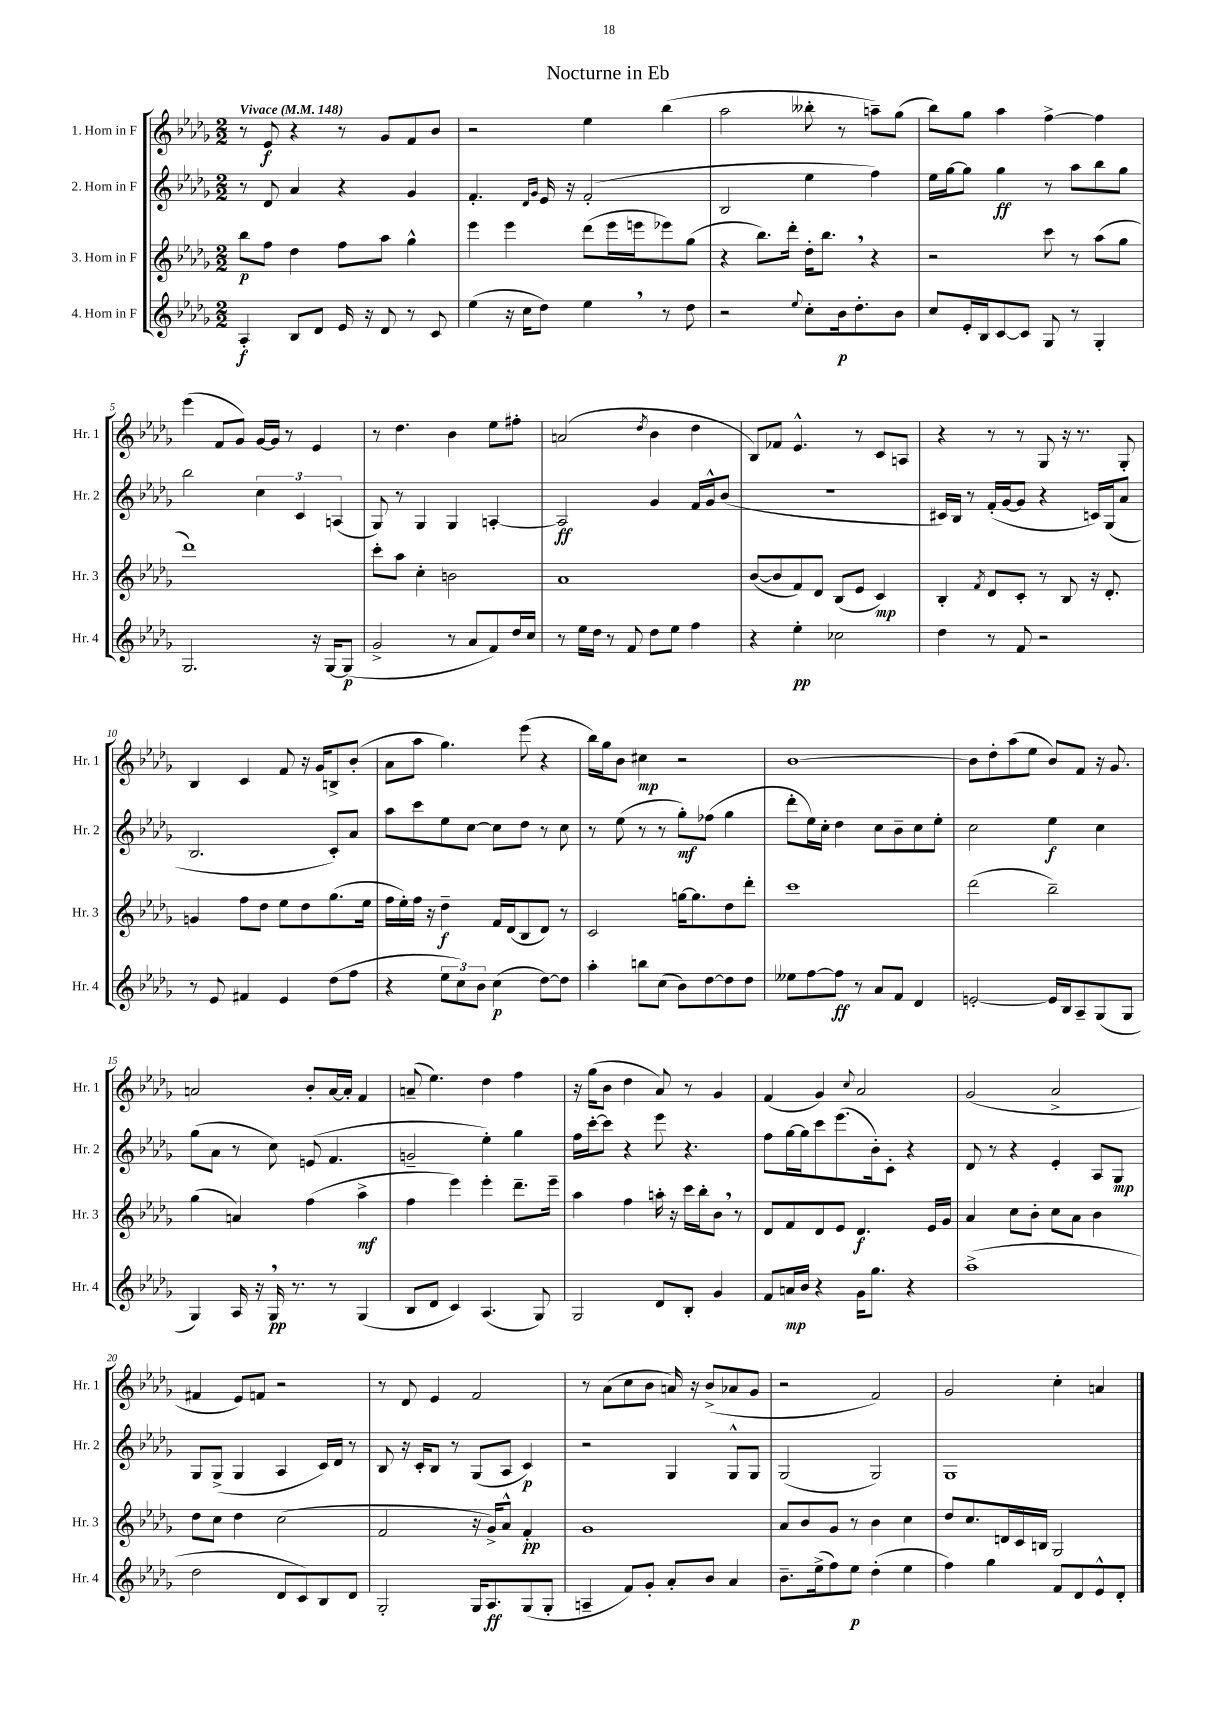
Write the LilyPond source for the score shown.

\header { title = "Nocturne in Eb" }
<<
\new StaffGroup <<
\new Staff = "s0" \with { instrumentName = "1. Horn in F" shortInstrumentName = "Hr. 1" } {
    \clef treble \key des \major \numericTimeSignature \time 2/2 \tempo "Vivace" 4 = 148
    r8 ees'8\f r4 r8 ges'8 f'8 bes'8 |
    r2 ees''4 bes''4( |
    aes''2 beses''8-. r8 a''8--) ges''8( |
    bes''8) ges''8 aes''4 f''4~-> f''4 |
    ees'''4( f'8 ges'8) ges'16~ ges'16 r8 ees'4 |
    r8 des''4. bes'4 ees''8 fis''8-. |
    a'2( \acciaccatura { des''8 } bes'4 des''4 |
    bes8) fes'8 ees'4.-^ r8 c'8 a8 |
    r4 r8 r8 ges8 r16 r8. ges8-. |
    bes4 c'4 f'8 r16 ges'16 b8-> bes'8-.( |
    aes'8 aes''8 ges''4.) ees'''8( r4 |
    bes''16) ges''16 bes'8 cis''4\mp r2 |
    bes'1~ |
    bes'8 des''8-. aes''8( ees''8 bes'8) f'8 r16 ges'8. |
    a'2 bes'8-. a'16~ a'16-. f'4 |
    a'8--( ees''4.) des''4 f''4 |
    r16 ges''16( bes'8 des''4 aes'8) r8 ges'4 |
    f'4( ges'4) \appoggiatura { c''8 } aes'2 |
    ges'2( aes'2-> |
    fis'4 ees'8) f'8 r2 |
    r8 des'8 ees'4 f'2 |
    r8 aes'8( c''8 bes'8 a'16) r16 bes'8->( aes'8 ges'8 |
    r2 f'2) |
    ges'2 c''4-. a'4 \bar "|." |
}
\new Staff = "s1" \with { instrumentName = "2. Horn in F" shortInstrumentName = "Hr. 2" } {
    \clef treble \key des \major \numericTimeSignature \time 2/2
    r8 des'8 aes'4 r4 ges'4 |
    f'4.-. \grace { des'16 ges'16 } ees'16 r16 f'2-.( |
    bes2 ees''4 f''4) |
    ees''16 ges''16~ ges''8 ges''4\ff r8 aes''8 bes''8 ges''8 |
    bes''2 \tuplet 3/2 { c''4 c'4 a4( } |
    ges8) r8 ges4 ges4 a4~-. |
    a2\ff ges'4 f'16 ges'16-^ bes'8( |
    R1 |
    cis'16) bes16 r8 f'16-.( ges'16~ ges'8 r4 c'16) ges16( aes'8 |
    bes2. c'8-.) aes'8 |
    aes''8 c'''8 ees''8 c''8~ c''8 des''8 r8 c''8 |
    r8 ees''8( r8 r8 ges''8-.\mf) fes''8( ges''4 |
    des'''8-. ees''16) c''16-. des''4 c''8 bes'8-- c''8 ees''8-. |
    c''2 ees''4\f c''4 |
    ges''8( aes'8 r8 c''8) e'8( f'4. |
    g'2-- ees''4-.) ges''4 |
    f''16 c'''16~-. c'''8 r4 ees'''8 r4. |
    f''8 ges''16~ ges''16 c'''8 ees'''8.( bes'16-.) c'8-. r4 |
    des'8 r8 r4 ees'4-. aes8 ges8\mp |
    ges8 ges8->( ges4 aes4 c'16) des'16 r8 |
    bes8 r16 c'16-. bes8 r8 ges8( aes8 c'4\p) |
    r2 ges4 ges8-^ ges8 |
    ges2( ges2) |
    ges1 \bar "|." |
}
\new Staff = "s2" \with { instrumentName = "3. Horn in F" shortInstrumentName = "Hr. 3" } {
    \clef treble \key des \major \numericTimeSignature \time 2/2
    bes''8\p f''8 des''4 f''8 aes''8 ges''4-^ |
    ees'''4 ees'''4 des'''8( ees'''16 e'''16 ees'''8) ges''8( |
    r4 bes''8.) des'''16-. des''16-. bes''8. \breathe r4 |
    r2 c'''8 r8 aes''8( ges''8 |
    des'''1) |
    c'''8-. aes''8 c''4-. b'2 |
    aes'1 |
    bes'8~( bes'8 f'8) des'8 bes8( ees'8 c'4\mp) |
    bes4-. \acciaccatura { f'8 } des'8 c'8-. r8 bes8 r16 des'8.-. |
    g'4 f''8 des''8 ees''8 des''8 ges''8.( ees''16 |
    f''16 ees''16-.) f''16 r16 des''4--\f f'16 des'16( bes8 des'8) r8 |
    c'2 g''16~ g''8. des''8 des'''8-. |
    c'''1 |
    des'''2( bes''2--) |
    ges''4( a'4) f''4( aes''4->\mf |
    f''4 ees'''4) ees'''4-. des'''8.-- ees'''16-- |
    aes''4 f''4 a''16-. r16 c'''16 bes''16-. bes'8 \breathe r8 |
    des'8 f'8 des'8 ees'8 des'4.\f ees'16 ges'16 |
    aes'4 c''8 bes'8-. c''8 aes'8 bes'4 |
    des''8 c''8 des''4 c''2( |
    f'2 r16 ges'16->) aes'8-^ f'4-.\pp |
    ges'1 |
    aes'8 bes'8 ges'8 r8 bes'4 c''4 |
    des''8 c''8. d'16 c'16 b16 ges2 \bar "|." |
}
\new Staff = "s3" \with { instrumentName = "4. Horn in F" shortInstrumentName = "Hr. 4" } {
    \clef treble \key des \major \numericTimeSignature \time 2/2
    aes4-.\f bes8 des'8 ees'16 r16 des'8 r8 c'8 |
    ees''4( r16 c''16 des''8) ees''4 \breathe r8 des''8 |
    r2 \appoggiatura { ees''8 } c''8-. bes'16\p des''8.-. bes'8 |
    c''8 ees'16-. bes16 c'8~ c'8 ges8 r8 ges4-. |
    ges2. r16 ges16~ ges8\p( |
    ges'2-> r8 aes'8 f'8) des''16 c''16 |
    r8 ees''16 des''16 r8 f'8 des''8 ees''8 f''4 |
    r4 ees''4-.\pp ces''2 |
    des''4 r8 f'8 r2 |
    r8 ees'8 fis'4 ees'4 des''8( f''8 |
    r4 \tuplet 3/2 { ees''8 c''8) bes'8 } c''4\p( des''8~) des''8 |
    aes''4-. b''8 c''8( bes'8) des''8~ des''8 des''8 |
    eeses''8 f''8~ f''8\ff r8 aes'8 f'8 des'4 |
    e'2~-. e'16 bes16 aes8-- ges8( ges8 |
    ges4) aes16 r16 ges16\pp \breathe r8. r8 ges4( |
    bes8 des'8 c'4) aes4.( ges8) |
    ges2 des'8 bes8-. ges'4 |
    f'8 a'16\mp bes'16 r4 ges'16 ges''8. r4 |
    aes''1->( |
    des''2 des'8 c'8) bes8 des'8 |
    ges2-. ges16 aes8.\ff ges8( ges8-. |
    a4-- f'8) ges'8-. aes'8-. bes'8 aes'4 |
    bes'8.-- ees''16->( f''8) ees''8\p des''4-.( ees''4 |
    f''4) ges''4 f'8 des'8 ees'8-^ des'8-. \bar "|." |
}
>>
>>
